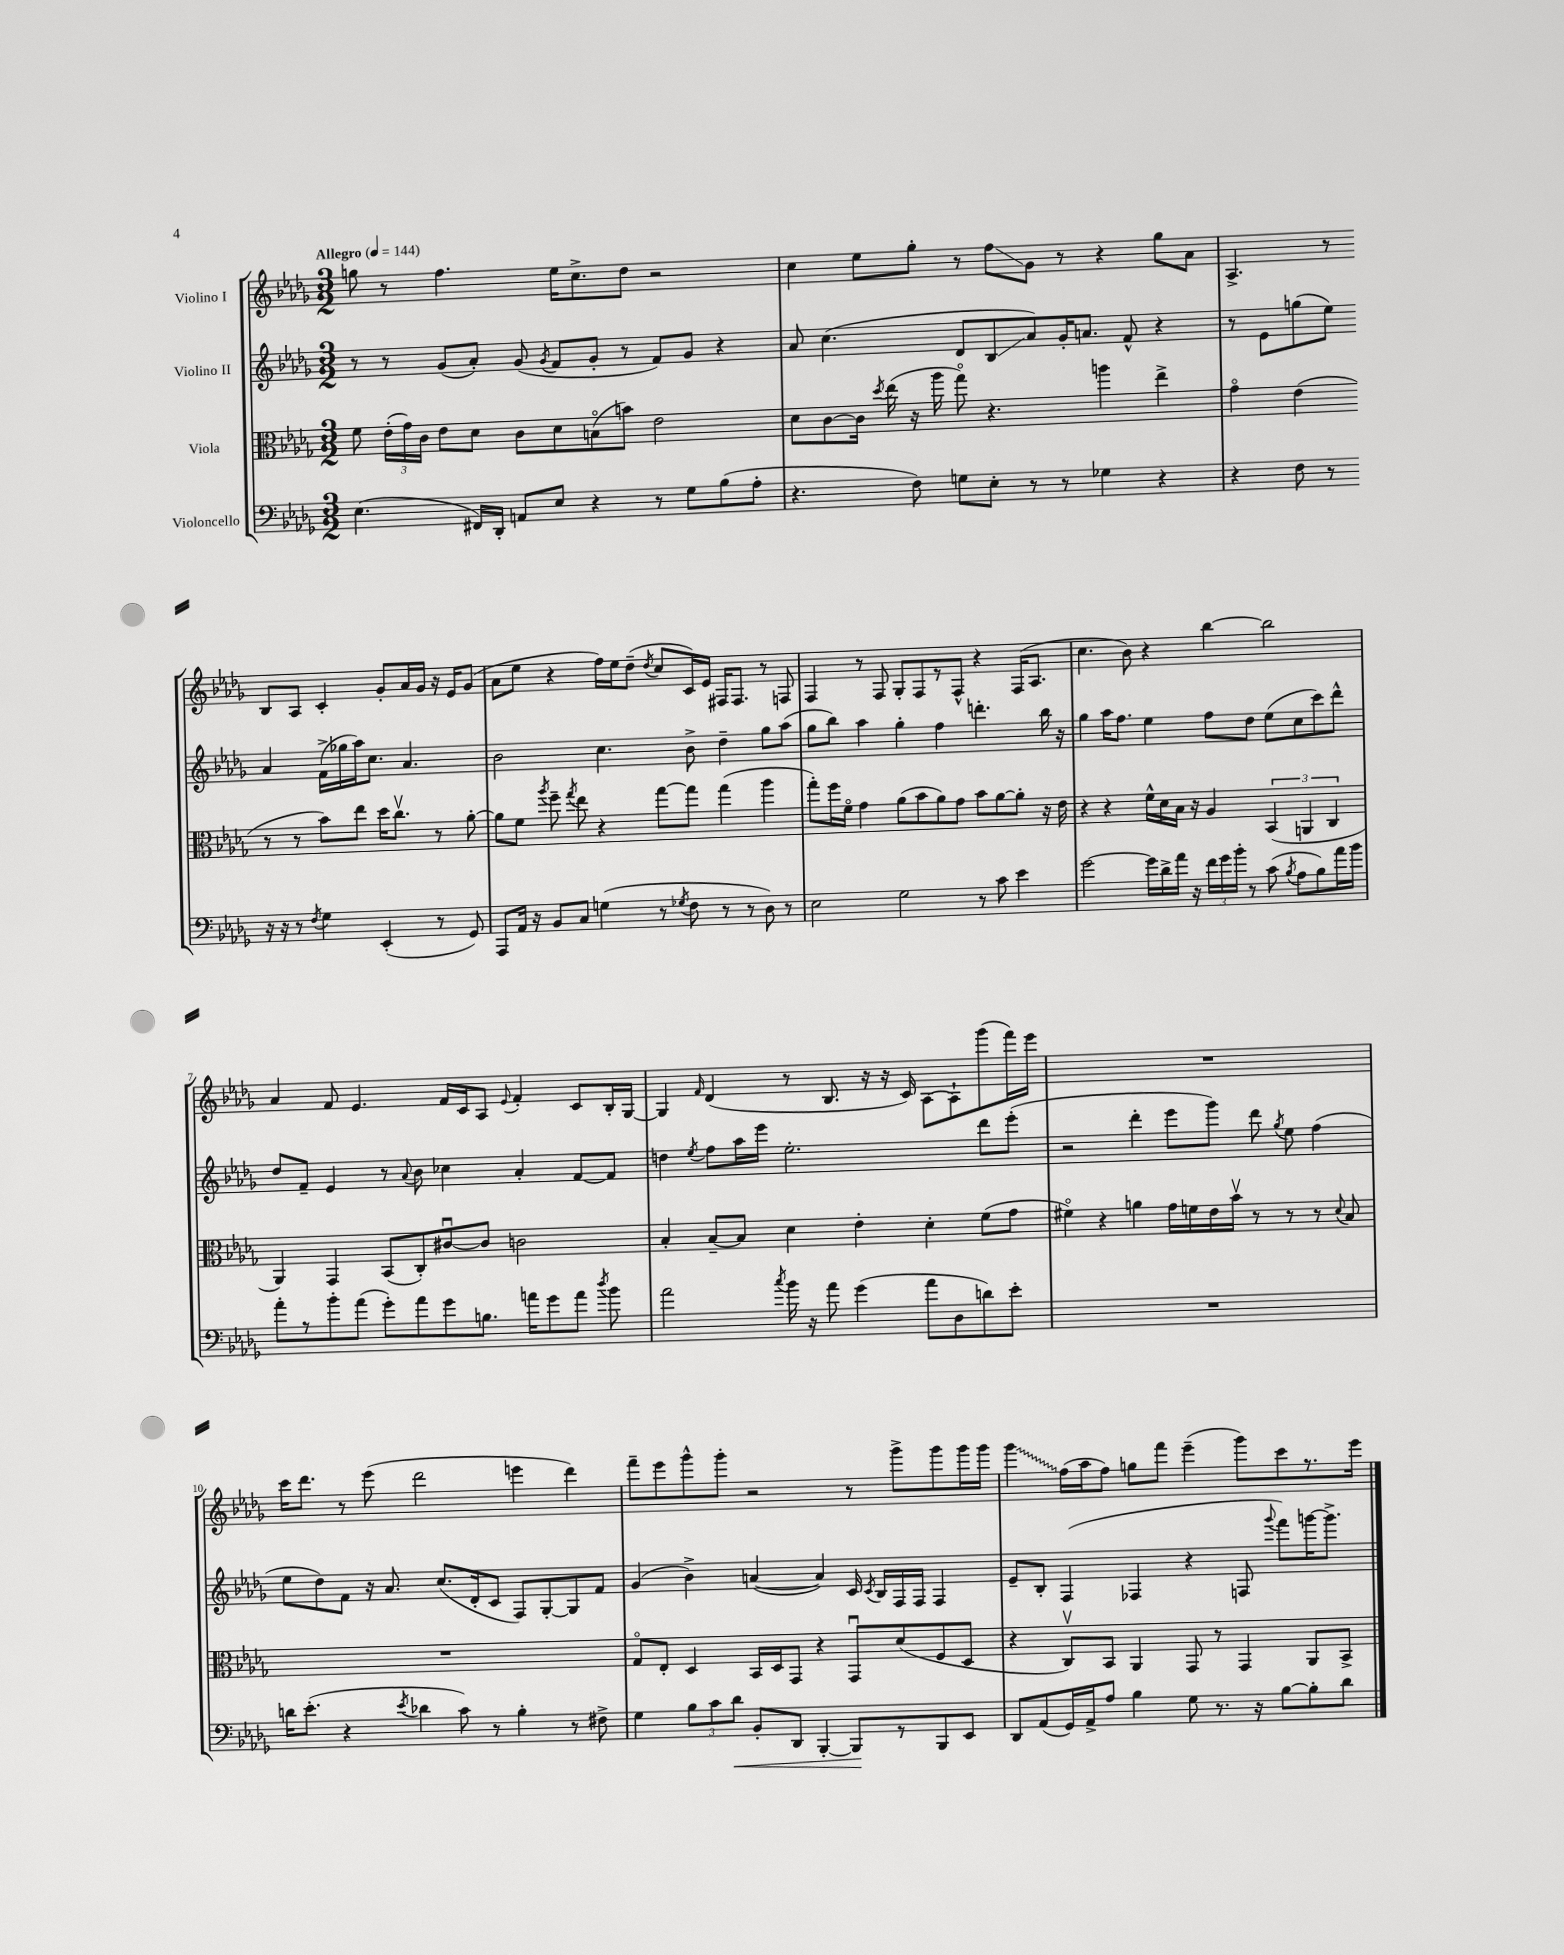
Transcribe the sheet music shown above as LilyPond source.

<<
\new StaffGroup <<
\new Staff = "s0" \with { instrumentName = "Violino I" } {
    \clef treble \key des \major \numericTimeSignature \time 3/2 \tempo "Allegro" 4 = 144
    \autoBeamOff g''8 r8 f''4. ees''16[ c''8.-> des''8] r2 |
    c''4 ees''8[ ges''8]-. r8 f''8[\glissando ges'8] r8 r4 ges''8[ aes'8] |
    aes4.-> r8 bes8[ aes8] c'4-. ges'8[-. aes'16 ges'16] r16 ees'16[ ges'8]( |
    aes'8[ ees''8] r4 f''16[) ees''16 des''8]--( \acciaccatura { des''8 } c''8[ c'16) ees'16] fis16[ fis8.] r8 f8 |
    f4 r8 f8 ges8[-. f8 r8 f8]-^ r4 f16[( aes8.] |
    c''4. bes'8) r4 bes''4~ bes''2 |
    aes'4 f'8 ees'4. f'16[ c'16 aes8] \appoggiatura { ees'8 } f'4-. c'8[ bes16-. ges16]~ |
    ges4 \grace { f'16 } des'4( r8 bes8. r16 r16 c'16) aes8[~ aes8-! ges'''8( f'''16) ees'''16] |
    R1. |
    c'''16[ des'''8.] r8 ees'''8( des'''2 e'''4 des'''4) |
    f'''8[-- ees'''8 ges'''8-^ ges'''8]-. r2 r8 ges'''8[-> ges'''8 ges'''16 ges'''16] |
    \once \override Glissando.style = #'zigzag ges'''4\glissando f''16[( aes''16 f''8]) g''8[ f'''8] ees'''4--( ges'''8[) c'''8 r8. ees'''16] \bar "|." |
}
\new Staff = "s1" \with { instrumentName = "Violino II" } {
    \clef treble \key des \major \numericTimeSignature \time 3/2
    \autoBeamOff r8 r8 ges'8[( aes'8]-.) ges'8( \acciaccatura { ges'8 } f'8[ ges'8]-. r8 f'8[) ges'8] r4 |
    aes'8 c''4.( des'8[ bes8\glissando aes'8) ges'16-. a'8.] f'8-^ r4 |
    r8 ees'8[ g''8( ees''8]) aes'4 f'16[->( ges''16 aes''16) c''8.] aes'4. |
    bes'2 c''4. bes'8-> des''4-- ges''8[ aes''8]( |
    ges''8[ bes''8]) aes''4 ges''4-. f''4 d'''4.-. bes''16 r16 |
    ges''4 aes''16[ f''8.] ees''4 f''8[ des''8] ees''8[( c''8 c'''8) des'''8]-^ |
    des''8[ f'8]-- ees'4 r8 \appoggiatura { aes'8 } bes'8 ces''4 aes'4-. f'8[~ f'8] |
    d''4 \acciaccatura { ees''8 } f''8[ aes''16 ees'''16] ees''2.-. des'''8[ ees'''8]-.( |
    r2 des'''4-. ees'''8[ ges'''8]) des'''8 \acciaccatura { ges''8 } ees''8 f''4( |
    ees''8[ des''8) f'8] r16 aes'8. c''8.[( des'16-. c'8] f8[) ges8~-. ges8 f'8] |
    ges'4( bes'4->) a'4~( a'4) c'16 \acciaccatura { c'8 } bes16[ f16 f16] f4 |
    ees'8[-- bes8]-. f4( fes4 r4 f8 \appoggiatura { ges'''8 } f'''8[) g'''16~ g'''8.]-> \bar "|." |
}
\new Staff = "s2" \with { instrumentName = "Viola" } {
    \clef alto \key des \major \numericTimeSignature \time 3/2
    \autoBeamOff f'8 \tuplet 3/2 { ees'16[-.( ges'16) c'16] } ees'8[ des'8] c'8[ des'8 b8\flageolet( b'8]) ees'2 |
    des'8[ c'8~ c'16] \acciaccatura { des''8 } ees''16( r16 aes''16 ges''8\flageolet) r4. a''4 ees''4-> |
    ges'4\flageolet ees'4( r8 r8 bes'8[) ees''8] des''16[ c''8.]\upbow r8 aes'8~-. |
    aes'8[ f'8] \acciaccatura { aes''8 } f''8-- \acciaccatura { ges''8 } ees''8 r4 ges''8[~ ges''8] ges''4( aes''4 |
    ges''8[-.) f''16 f'16]\flageolet ges'4 aes'8[( bes'8 aes'8) ges'8] bes'8[ aes'8~ aes'8]-. r16 ees'16 |
    r4 r4 f'16[-^ des'16 bes16] r16 aes4 \tuplet 3/2 { bes,4( a,4 c4 } |
    aes,4) ges,4 bes,8[( c8-.) cis'8~\downbow cis'8] c'2 |
    bes4-. bes8[~-- bes8] des'4 ees'4-. des'4-. f'8[( ges'8] |
    fis'4\flageolet) r4 a'4 ges'16[ f'16 ees'16 bes'16]\upbow r8 r8 r8 \appoggiatura { des'8 } bes8 |
    R1. |
    ges8[\flageolet ees8]-. des4 bes,16[ des16 ges,8] r4 ges,8[\downbow des'8( f8 des8] |
    r4 c8[\upbow) bes,8] aes,4 ges,8 r8 ges,4 aes,8[ bes,8]-> \bar "|." |
}
\new Staff = "s3" \with { instrumentName = "Violoncello" } {
    \clef bass \key des \major \numericTimeSignature \time 3/2
    \autoBeamOff ees4.( fis,16[) des,16]-. a,8[ ees8] r4 r8 ges8[ bes8( aes8]-. |
    r4. f8) g8[ ees8]-. r8 r8 ges4 r4 |
    r4 f8 r8 r16 r16 r8 \acciaccatura { f8 } ges4 ees,4-.( r8 ges,8) |
    aes,,8[ aes,16] r16 bes,8[ c8] g4( r8 \acciaccatura { ges8 } f8 r8 r8 des8) r8 |
    ees2 ges2 r8 c'8 ees'4 |
    ges'2~ ges'16[ des'16-> aes'16] r16 \tuplet 3/2 { f'16[ ges'16 bes'16]-. } r8 c'8( \acciaccatura { bes8 } aes8[ bes8) aes'16 bes'16] |
    aes'8[-. r8 bes'8-. aes'8]( ges'8[-.) aes'8 ges'8 b8.] a'16[ ges'8 a'8] \acciaccatura { des''8 } bes'8 |
    aes'2 \acciaccatura { c''8 } bes'16 r16 aes'8 ges'4( aes'8[ des8 d'8) ees'8]-. |
    R1. |
    d'16[ ees'8.]-.( r4 \acciaccatura { ees'8 } des'4 c'8) r8 bes4-. r8 fis8-> |
    ges4 \tuplet 3/2 { bes8[ c'8 des'8]\< } bes,8[-. des,8] bes,,4~-. bes,,8[\! r8 bes,,8 ees,8] |
    des,8[ aes,8( ges,16) aes,16-> aes8] bes4 ges8 r8. r16 bes8[~ bes8-. des'8] \bar "|." |
}
>>
>>
